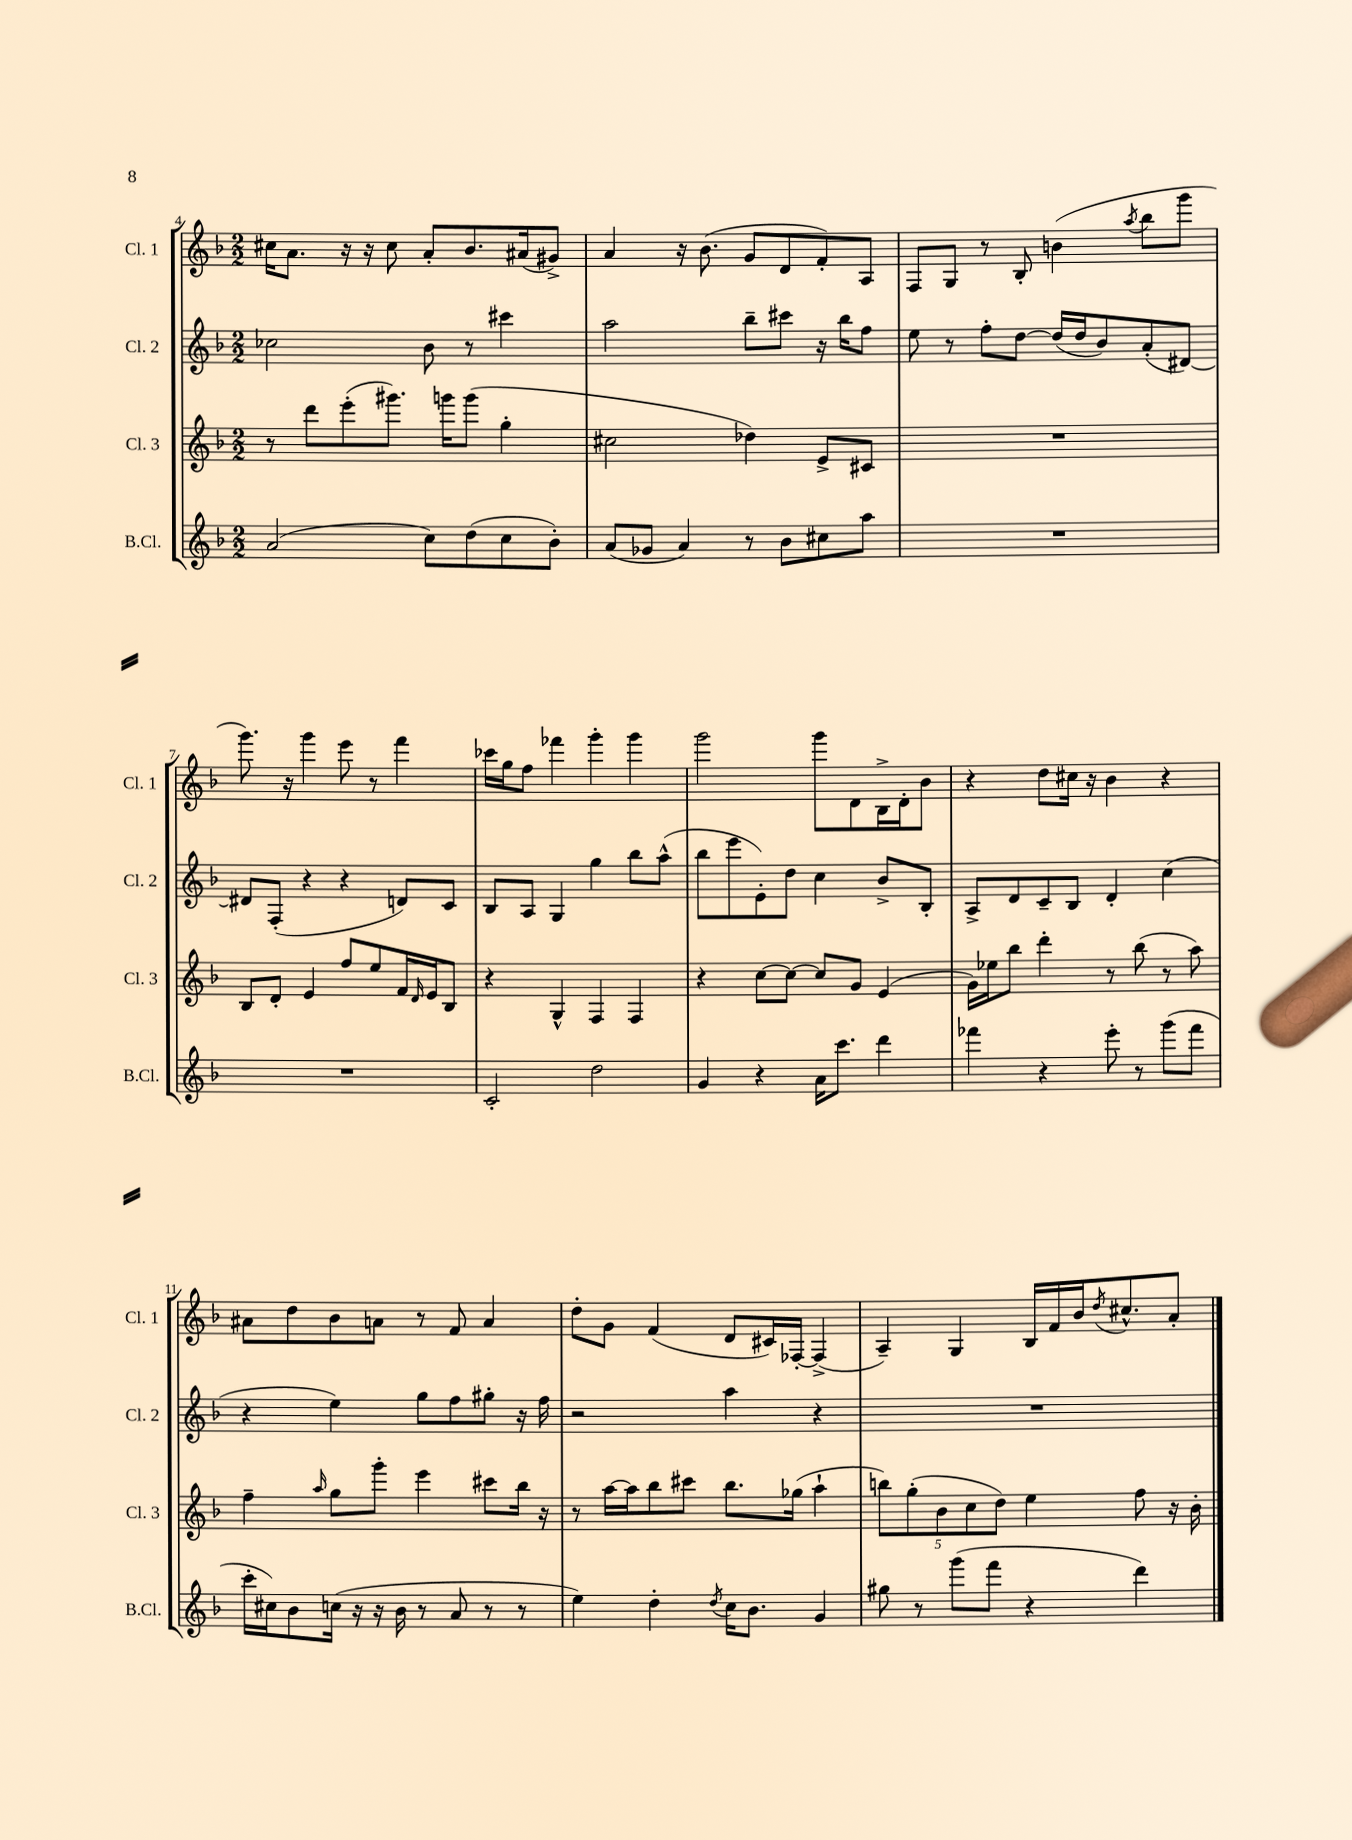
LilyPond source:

<<
\new StaffGroup <<
\new Staff = "s0" \with { instrumentName = "Cl. 1" shortInstrumentName = "Cl. 1" } {
    \clef treble \key f \major \numericTimeSignature \time 2/2
    cis''16 a'8. r16 r16 cis''8 a'8-. bes'8. ais'16( gis'8->) |
    a'4 r16 bes'8.( g'8 d'8 f'8-.) a8 |
    f8 g8 r8 bes8-. b'4( \acciaccatura { a''8 } bes''8 g'''8 |
    g'''8.) r16 g'''4 e'''8 r8 f'''4 |
    ces'''16 g''16 f''8 fes'''4 g'''4-. g'''4 |
    g'''2 g'''8 d'8 bes16-> d'16-. bes'8 |
    r4 d''8 cis''16 r16 bes'4 r4 |
    ais'8 d''8 bes'8 a'8 r8 f'8 a'4 |
    d''8-. g'8 f'4( d'8 cis'16) fes16~-. fes4->( |
    a4--) g4 bes16 f'16 bes'16 \acciaccatura { d''8 } cis''8.-^ a'8-. \bar "|." |
}
\new Staff = "s1" \with { instrumentName = "Cl. 2" shortInstrumentName = "Cl. 2" } {
    \clef treble \key f \major \numericTimeSignature \time 2/2
    ces''2 bes'8 r8 cis'''4 |
    a''2 bes''8-- cis'''8 r16 bes''16 f''8 |
    e''8 r8 f''8-. d''8~ d''16( d''16 bes'8) a'8-.( dis'8~) |
    dis'8 f8-.( r4 r4 d'8) c'8 |
    bes8 a8 g4 g''4 bes''8 a''8-^( |
    bes''8 e'''8 e'8-.) d''8 c''4 bes'8-> bes8-. |
    a8-> d'8 c'8-- bes8 d'4-. c''4( |
    r4 e''4) g''8 f''8 gis''8-. r16 f''16 |
    r2 a''4 r4 |
    R1 \bar "|." |
}
\new Staff = "s2" \with { instrumentName = "Cl. 3" shortInstrumentName = "Cl. 3" } {
    \clef treble \key f \major \numericTimeSignature \time 2/2
    r8 d'''8 e'''8-.( gis'''8.) g'''16 g'''8( g''4-. |
    cis''2 des''4) e'8-> cis'8 |
    R1 |
    bes8 d'8-. e'4 f''8 e''8 f'16 \grace { d'16 } e'16 bes8 |
    r4 g4-^ f4 f4 |
    r4 c''8~ c''8~ c''8 g'8 e'4( |
    g'16) ees''16 bes''8 d'''4-. r8 bes''8( r8 a''8) |
    f''4-- \grace { a''16 } g''8 g'''8-. e'''4 cis'''8 bes''16 r16 |
    r8 a''16~ a''16 bes''8 cis'''8 bes''8. ges''16( a''4-! |
    \tuplet 5/4 { b''8) g''8-.( bes'8 c''8 d''8) } e''4 f''8 r16 bes'16-. \bar "|." |
}
\new Staff = "s3" \with { instrumentName = "B.Cl." shortInstrumentName = "B.Cl." } {
    \clef treble \key f \major \numericTimeSignature \time 2/2
    a'2( c''8) d''8( c''8 bes'8-.) |
    a'8( ges'8 a'4) r8 bes'8 cis''8 a''8 |
    R1 |
    R1 |
    c'2-. d''2 |
    g'4 r4 a'16 c'''8. d'''4 |
    fes'''4 r4 e'''8-. r8 g'''8( fes'''8 |
    c'''16-. cis''16) bes'8 c''16( r16 r16 bes'16 r8 a'8 r8 r8 |
    e''4) d''4-. \acciaccatura { d''8 } c''16 bes'8. g'4 |
    gis''8 r8 g'''8( f'''8 r4 d'''4) \bar "|." |
}
>>
>>
\layout { \context { \Score currentBarNumber = #4 } }
